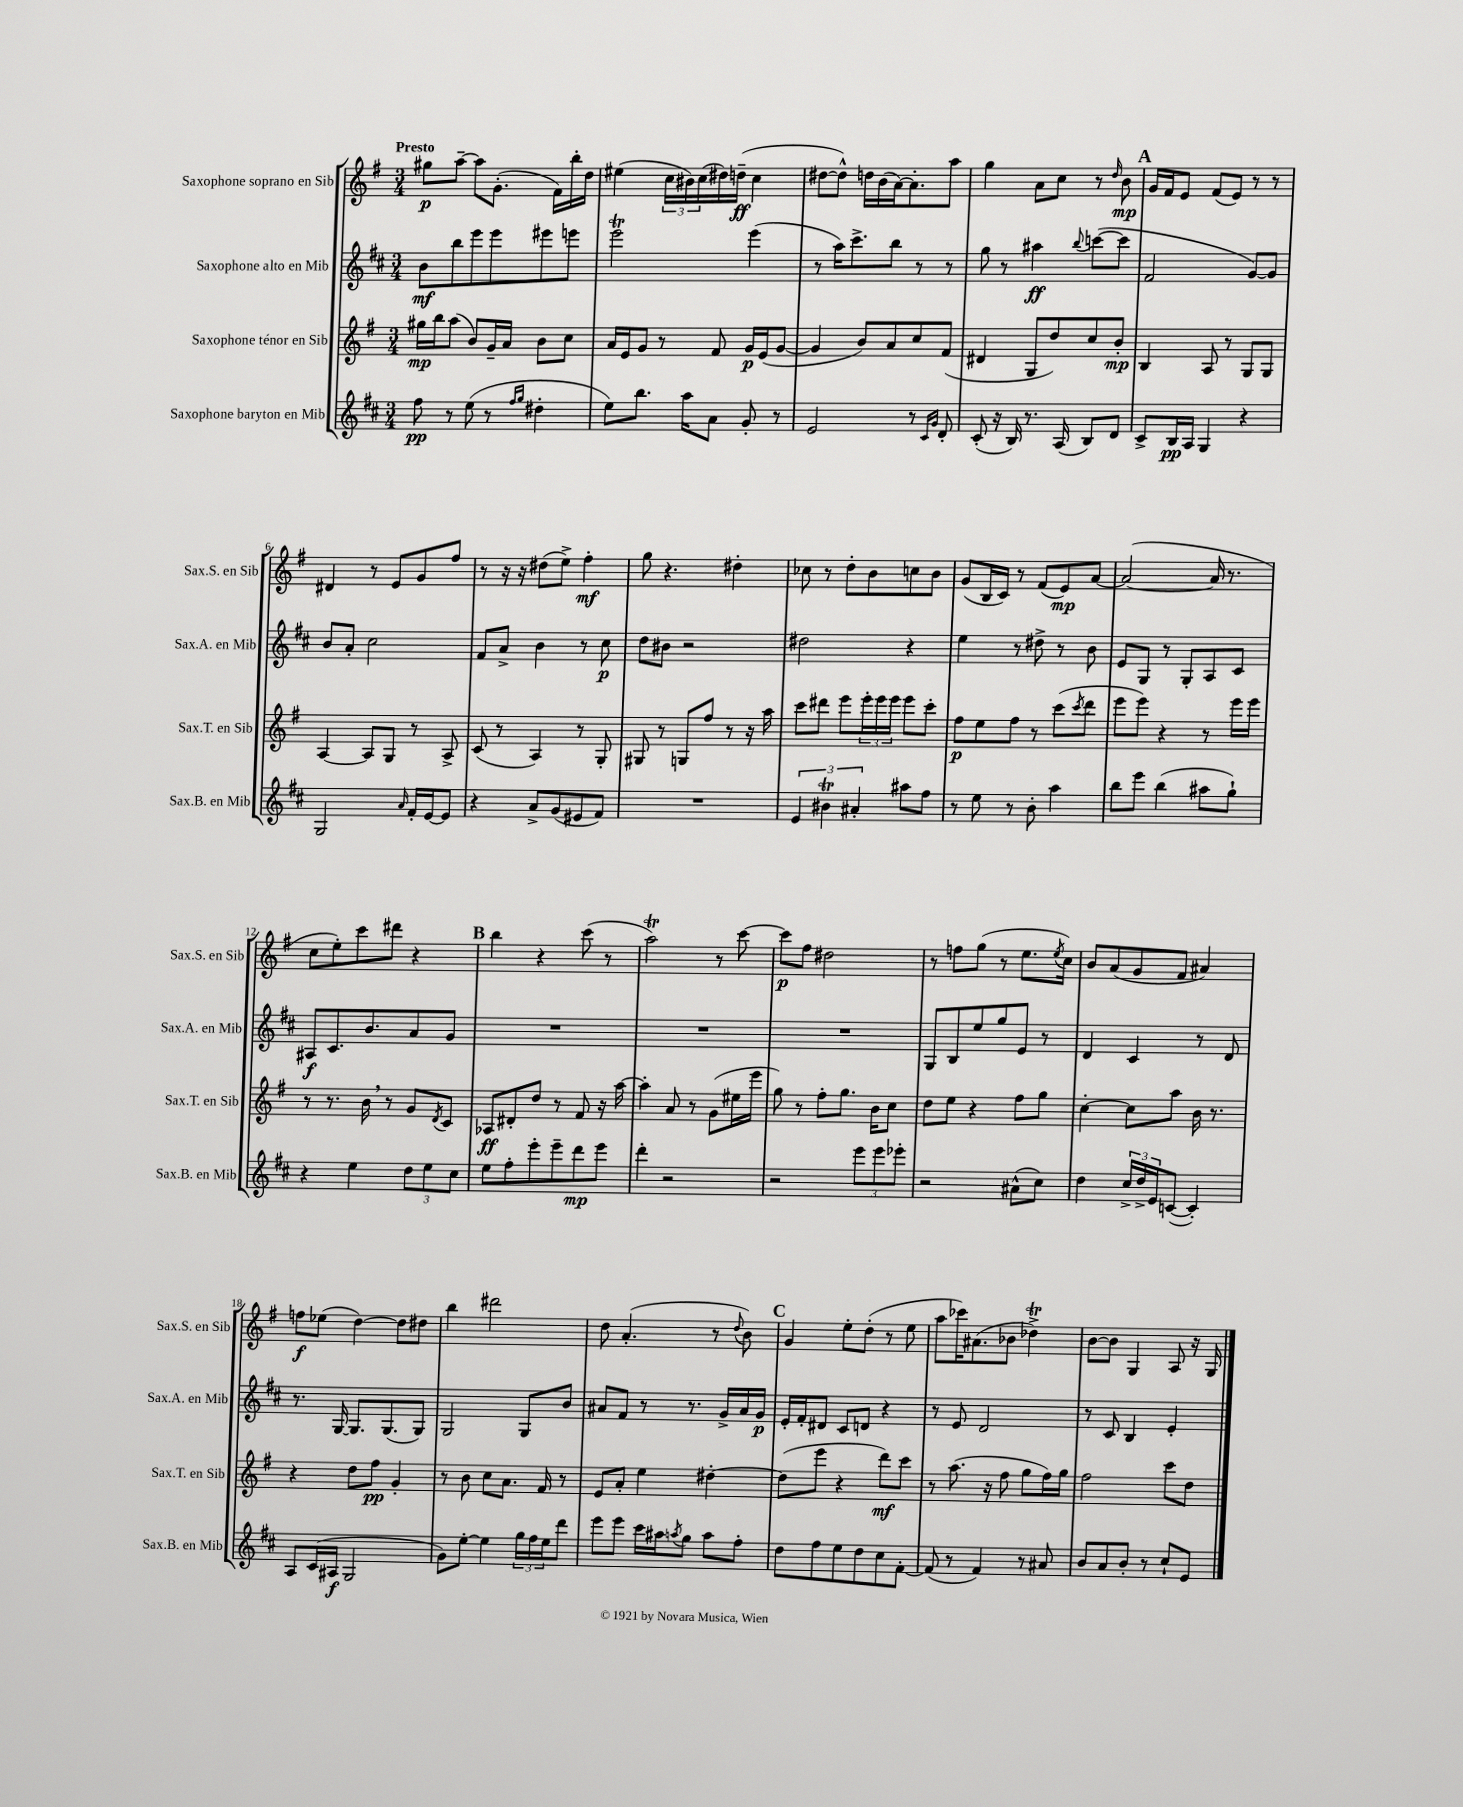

**kern	**kern	**kern	**kern
*staff4	*staff3	*staff2	*staff1
*clefG2	*clefG2	*clefG2	*clefG2
*k[f#c#]	*k[f#]	*k[f#c#]	*k[f#]
*M3/4	*M3/4	*M3/4	*M3/4
8ff#\	16gg#\LL	8b\L	8gg#\L
.	16bb\J	.	.
8r	(8aa\J	8bb\	[8aa~\J
(8ee\	8b/L)	8eee\	8aa\]L
8r	16g~/L	8eee\	(8.g'\J
.	16a/JJ	.	.
16qqff#/LL	.	.	.
16qqgg/JJ	.	.	.
4dd#'\	8b\L	8eee#\	.
.	.	.	16f#\LL)
.	8cc\J	8eee\J	16bb'\
.	.	.	16dd\JJ
=	=	=	=
8ee\L)	16a/LL	2eee\	(4ee#\
.	16e/J	.	.
8.bb\J	8g/J	.	.
.	8r	.	24cc\LL
.	.	.	24b#\)
16aa\LK	.	.	.
.	.	.	(24cc\
8a\J	8f#/	.	16dd#\)
.	.	.	(16dd~\JJ
8g'/	16g/LL	(4eee\	4cc\
.	(16e/J	.	.
8r	[8g/J	.	.
=	=	=	=
2e/	4g/]	8r	[8dd#\L
.	.	16aa\LK)	8dd#^^\]J)
.	.	8.ccc#^\	.
.	8b/L)	.	16dd\LL
.	.	.	(16b\
.	8a/	8bb\J	[16a\J)
.	.	.	8.a'\]
8r	8cc/	8r	.
16qqc#/LL	.	.	.
16qqg/JJ	.	.	.
8d'/	(8f#/J	8r	8aa\J
=	=	=	=
(8c#'/	4d#/	8gg\	4gg\
16r	.	8r	.
16B/)	.	.	.
8.r	8G/L	4aa#\	8a\L
.	8dd/)	.	8cc\J
(16A/	.	.	.
.	.	8qqbb/	.
8B/L)	8cc/	([8ccc\L	8r
.	.	.	16qqdd/
8d/J	8b'/J	8ccc\]J	8b\
=	=	=	=
8c#^/L	4B/	2f#/	16g/LL
.	.	.	16f#/J
16B/L	.	.	8e/J
16A/JJ	.	.	.
4G/	8A/	.	(8f#/L
.	8r	.	8e/J)
4r	8G/L	[8g/L)	8r
.	8G/J	8g/]J	8r
=	=	=	=
2G/	[4A/	8b/L	4d#/
.	.	8a'/J	.
.	8A/]L	2cc#\	8r
.	8G/J	.	8e/L
16qqa/	.	.	.
16f#'/LL	8r	.	8g/
[16e/J	.	.	.
8e/]J	8A^/	.	8ff#/J
=	=	=	=
4r	(8c/	8f#/L	8r
.	8r	8a^/J	16r
.	.	.	16r
8a^/L	4A/)	4b\	(8dd#\L
(8g/	.	.	8ee^\J)
8e#/	8r	8r	4ff#'\
8f#/J)	8G'/	8cc#\	.
=	=	=	=
2.r	8G#/	8dd\L	8gg\
.	8r	8b#\J	4.r
.	8G/L	2r	.
.	8ff#/J	.	.
.	8r	.	4dd#'\
.	16r	.	.
.	16aa\	.	.
=	=	=	=
6e/	8ccc\L	2dd#\	8cc-\
.	8ddd#\J	.	8r
6b#\	.	.	.
.	8eee\L	.	8dd'\L
6a#'/	.	.	.
.	24eee'\L	.	8b\
.	24eee\	.	.
.	24eee\JJ	.	.
8aa#\L	8eee\L	4r	8cc\
8ff#\J	8ccc'\J	.	8b\J
=	=	=	=
8r	8ff#\L	4ee\	(8g/L
8ee\	8ee\	.	16B/L
.	.	.	16c/JJ)
8r	8ff#\J	8r	8r
8b'\	8r	8dd#^\	(8f#/L
4aa\	(8ccc\L	8r	8e/)
.	8qccc/	.	.
.	8ddd\J	8b\	[8a/J
=	=	=	=
8bb\L	8eee\L	8e/L	(2a/_
8eee\J	8eee\J)	8G/J	.
(4bb\	4r	8r	.
.	.	8G'/L	.
8aa#\L	8r	8A/	16a/]
.	.	.	8.r
8gg`\J)	16eee\LL	8c#/J	.
.	16eee\JJ	.	.
=	=	=	=
4r	8r	8A#/L	8cc\L
.	8.r	8.c#/	8ee'\)
4ee\	.	.	8ccc\
.	16b\	8.b/	.
.	8r	.	8ddd#\J
12dd\L	8g/L	8a/	4r
12ee\	.	.	.
.	8qd/	.	.
.	8c/J	8g/J	.
12cc#\J	.	.	.
=	=	=	=
8ee\L	8A-/L	2.r	4bb\
8ff#'\	8d#'/	.	.
8eee'\	8dd/J	.	4r
8eee~\	8r	.	.
8ddd\	8f#/	.	(8ccc\
8eee\J	16r	.	8r
.	[16aa\	.	.
=	=	=	=
4ddd'\	4aa'\]	2.r	2aa\)
2r	8a/	.	.
.	8r	.	.
.	(8g\L	.	8r
.	16ee#\L	.	[8ccc\
.	16eee\JJ	.	.
=	=	=	=
2r	8gg\)	2.r	8ccc\]L
.	8r	.	8ff#\J
.	8ff#'\L	.	2dd#\
.	8.gg\J	.	.
12eee\L	.	.	.
.	16b\LK	.	.
12eee\	.	.	.
.	8cc\J	.	.
12eee-'\J	.	.	.
=	=	=	=
2r	8dd\L	8G/L	8r
.	8ee\J	8B/	8ff\L
.	4r	8ee/	(8gg\J
.	.	8gg/	8r
(8a#^^\L	8ff#\L	8e/J	8.ee\L
8cc#\J)	8gg\J	8r	.
.	.	.	8qee/
.	.	.	16cc\Jk)
=	=	=	=
4dd\	[4cc'\	4d/	8b/L
.	.	.	(8a/
24cc#^/LL	8cc\]L	4c#/	8g/
24dd^/	.	.	.
24e/J	.	.	.
([8c/J	8aa\J	.	8f#/J
4c'/])	16b\	8r	4a#/)
.	8.r	.	.
.	.	8d/	.
=	=	=	=
8A/L	4r	8.r	8ff\L
(16c#/L	.	.	(8ee-\J
16A#/JJ	.	[16G/	.
2G/	8dd\L	8.G/]L	[4dd\)
.	8ff#\J	.	.
.	.	(8.G/	.
.	4g'/	.	8dd\]L
.	.	8G/J)	8dd#\J
=	=	=	=
8g\L)	8r	2G/	4bb\
[8ee'\J	8b\	.	.
4ee\]	8cc\L	.	2ddd#\
.	8.a\J	.	.
24gg\LL	.	8G/L	.
24ff#\	.	.	.
.	16f#/	.	.
24ee\J	.	.	.
8ddd\J	8r	8b/J	.
=	=	=	=
8eee\L	8e/L	8a#/L	8dd\
8eee\J	8a'/J	8f#/J	(4.a'/
16ccc#\LL	4ee\	8r	.
16aa#\J	.	.	.
8qaa/	.	.	.
8gg\J	.	8.r	.
8aa\L	[4dd#'\	.	8r
.	.	16g^/LL	.
.	.	.	8qqdd/
8ff#'\J	.	16a#/	8b\)
.	.	16g/JJ	.
=	=	=	=
8dd\L	(8dd#\]L	16e'/LL	4g/
.	.	16f#'/J	.
8ff#\	8eee\J	8d#/J	.
8ee\	4r	8c#/L	8ee'\L
8dd\	.	8d/J	(8dd'\J
8cc#\	8ddd\L)	4r	8r
[8f#'\J	8ccc\J	.	8ee\
=	=	=	=
(8f#/]	8r	8r	8aa\L
8r	(8.aa\	8e/	16ccc-\K)
.	.	.	(8.a#\
4f#/)	.	2d/	.
.	16r	.	.
.	8ff#\	.	8b-\J
8r	8gg\L	.	4dd-^\)
8a#/	16ff#\L)	.	.
.	16gg\JJ	.	.
=	=	=	=
8b/L	2ff#\	8r	[8b\L
8a/	.	8c#/	8b\]J
8b'/J	.	4B/	4G/
8r	.	.	.
8cc#`/L	8ccc\L	4e'/	8A/
8e/J	8dd\J	.	16r
.	.	.	16G/
==	==	==	==
*-	*-	*-	*-
